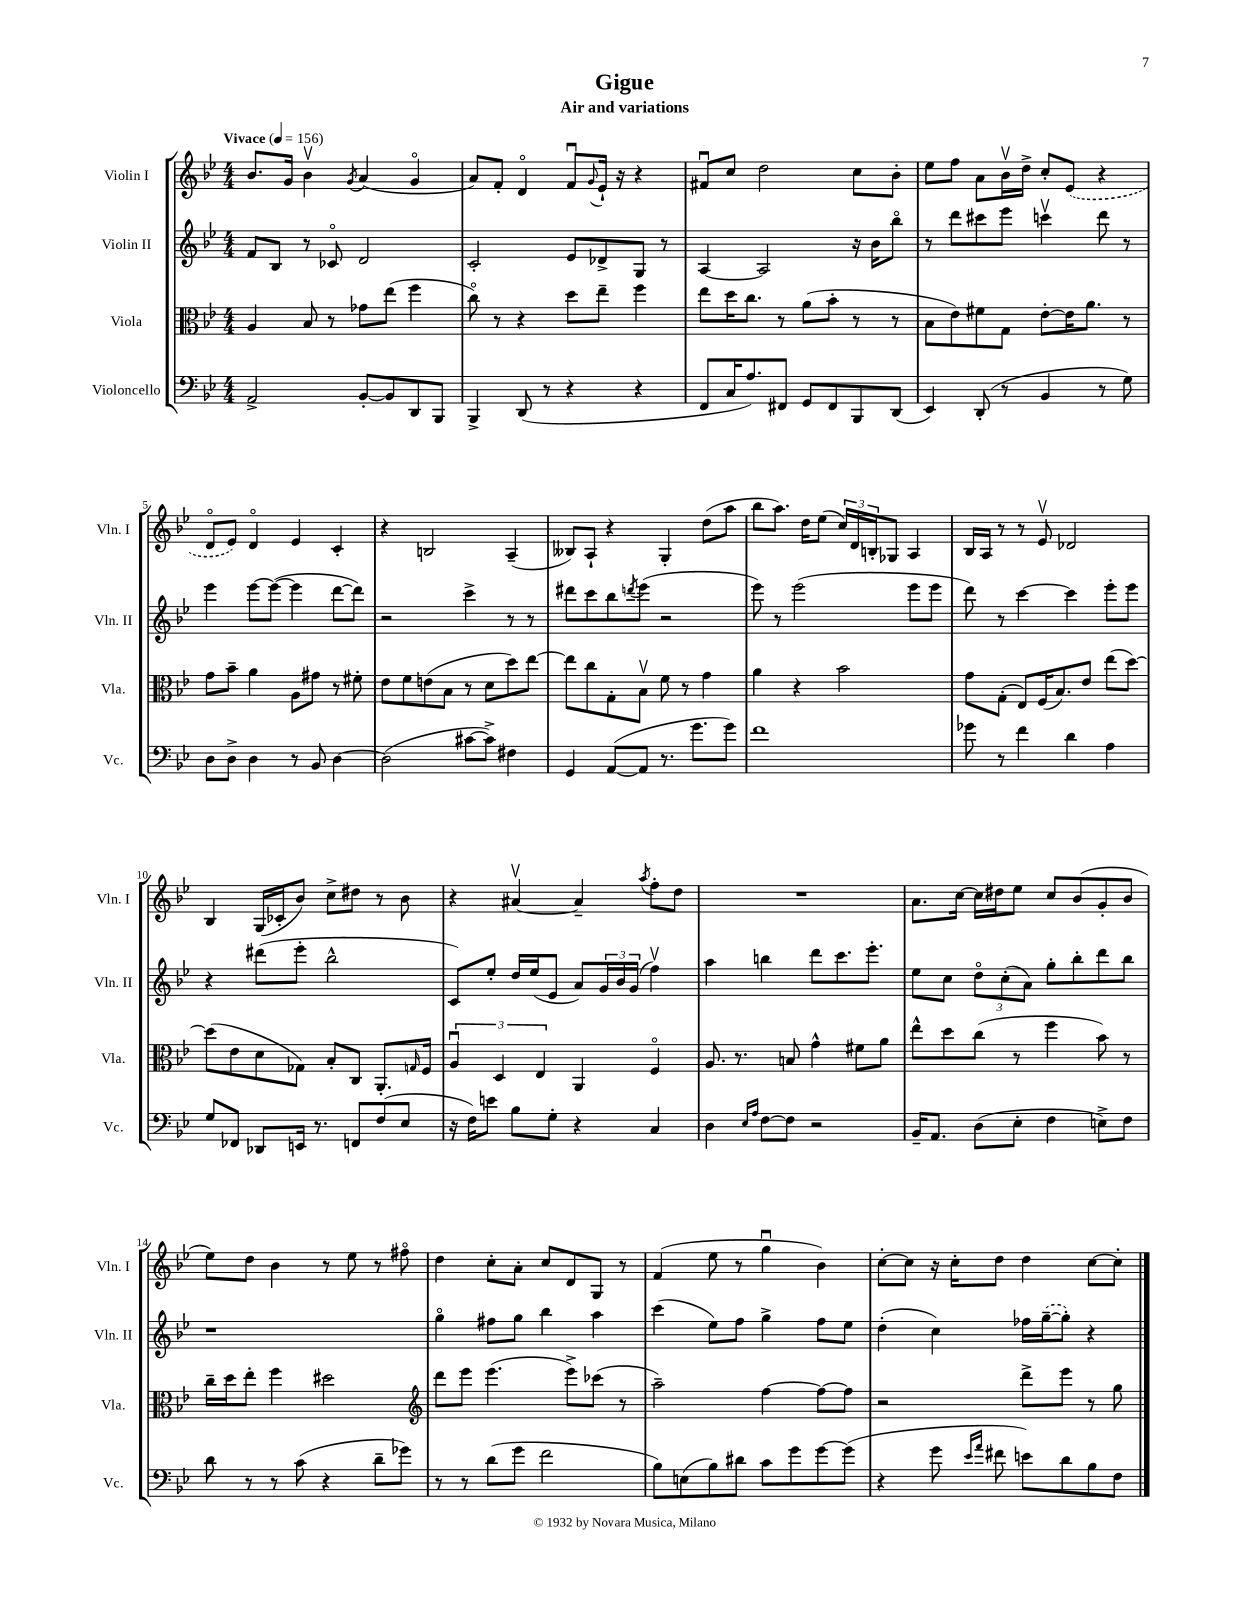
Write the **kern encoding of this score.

**kern	**kern	**kern	**kern
*staff4	*staff3	*staff2	*staff1
*clefF4	*clefC3	*clefG2	*clefG2
*k[b-e-]	*k[b-e-]	*k[b-e-]	*k[b-e-]
*M4/4	*M4/4	*M4/4	*M4/4
*MM156	*MM156	*MM156	*MM156
2AA^	4A	8f	8.b-
.	.	8B-	.
.	.	.	16g
.	8B-	8r	4b-v
.	8r	8c-o	.
.	.	.	8qg
[8BB-'	8g-	2d	(4a
8BB-]	(8ee-	.	.
8DD	4ff	.	4go
8BBB-	.	.	.
=	=	=	=
4BBB-^	8cco)	2c'	8a)
.	8r	.	8f'
(8DD	4r	.	4do
8r	.	.	.
4r	8dd	8e-	8fu
.	.	.	8qqg
.	8ee-~	8d-^	16e-`
.	.	.	16r
4r	4ff	8G	4r
.	.	8r	.
=	=	=	=
8FF	8ee-	[4A	8f#u
16C	16dd	.	8cc
8.A)	8.cc	.	.
.	.	2A]	2dd
8FF#	8r	.	.
8GG	(8a	.	.
8FF#	8b-'	.	.
8BBB-	8r	16r	8cc
.	.	16b-	.
(8DD	8r	8bb-o	8b-'
=	=	=	=
4EE-)	8B-	8r	8ee-
.	8e-)	8ddd	8ff
(8DD'	8f#	8ccc#	8a
8r	8G	8eee-	16b-v
.	.	.	16dd^
4BB-	[8e-'	4cccv	8cc'
.	16e-]	.	(8e-
.	8.a	.	.
8r	.	8ddd	4r
8G)	8r	8r	.
=	=	=	=
8D	8g	4eee-	8do
8D^	8b-~	.	8e-)
4D	4a	[8eee-	4do
.	.	(8eee-_	.
8r	8A	4eee-]	4e-
8BB-	8g#	.	.
[4D	8r	[8ddd	4c'
.	8f#'	8ddd])	.
=	=	=	=
(2D]	8e-	2r	4r
.	8f	.	.
.	(8e	.	2B
.	8B-	.	.
[8c#	8r	4ccc^	.
8c#^])	8d	.	.
4F#	8dd)	8r	(4A~
.	[8ee-	8r	.
=	=	=	=
4GG	8ee-]	8ddd#	8B--)
.	8cc	8ccc	8A`
([8AA	8G'	8bb-	4r
.	.	8qddd	.
8AA]	8B-v	(8eee-	.
8.r	8f	2r	4G'
.	8r	.	.
8.g	.	.	.
.	4g	.	(8dd
8g)	.	.	8aa
=	=	=	=
1f	4a	8eee-)	8bb-
.	.	8r	8.aa)
.	4r	(2eee-	.
.	.	.	16dd
.	.	.	(8ee-
.	2b-	.	24cc)
.	.	.	24d
.	.	.	24B'
.	.	.	8G-
.	.	8eee-	4A
.	.	8eee-	.
=	=	=	=
8g-	8g	8ddd)	16B-
.	.	.	16A
8r	(8G'	8r	8r
4f	8E-)	[4ccc	8r
.	(16F	.	8e-v
.	8.B-)	.	.
4d	.	4ccc]	2d-
.	8e-	.	.
4A	(8ee-	8eee-'	.
.	[8dd)	8eee-	.
=	=	=	=
8G	(8dd]	4r	4B-
8FF-	8e-	.	.
8DD-	8d	(8ddd#	(16G
.	.	.	16c-'
16EE	8G-)	8eee-'	8b-)
8.r	.	.	.
.	8B-'	2bb-^^	8cc^
8FF	8C	.	8dd#
(8F	8.AA'	.	8r
8E-	.	.	8b-
.	16qqG	.	.
.	16F	.	.
=	=	=	=
16r	6Au	8c)	4r
16F)	.	.	.
8e	.	8ee-'	.
.	6D	.	.
8B-	.	16dd	[4a#v
.	.	(16ee-	.
.	6E-	.	.
8G'	.	8e-	.
4r	4AA	8a)	4a#~]
.	.	24g	.
.	.	24b-	.
.	.	(24g	.
.	.	.	8qaa
4C	4Fo	4ffv)	8ff'
.	.	.	8dd
=	=	=	=
4D	8.A	4aa	1r
.	8.r	.	.
16qqE-	.	.	.
16qqA	.	.	.
[8F	.	4bb	.
8F]	8B	.	.
2r	4g^^	8ddd	.
.	.	8.ccc	.
.	8f#	.	.
.	.	8.eee-'	.
.	8a	.	.
=	=	=	=
16BB-~	8ee-^^	8ee-	8.a
8.AA	.	.	.
.	8dd	8cc	.
.	.	.	[16cc
(8D	(8cc	12ddo	16cc]
.	.	.	16dd#
.	.	(12cc'	.
8E-'	8r	.	8ee-
.	.	12a)	.
4F	4ff	8gg'	8cc
.	.	8bb-'	(8b-
8E^)	8b-)	8ddd	8g'
8F	8r	8bb-	8b-
=	=	=	=
8d	16cc~	1r	8ee-)
.	16dd	.	.
8r	8ee-'	.	8dd
8r	4ff	.	4b-
(8c	.	.	.
4r	2dd#	.	8r
.	.	.	8ee-
8d~	.	.	8r
8g-)	.	.	8ff#o
=	=	=	=
*	*clefG2	*	*
8r	8ddd	4ggo	4dd
8r	8eee-	.	.
(8d	(4.eee-	8ff#	8cc'
8g	.	8gg	8a'
2f	.	4bb-	8cc
.	8eee-^)	.	8d
.	(8ccc-	4aa	8G
.	8r	.	8r
=	=	=	=
8B-)	2aa~)	(4ccc	(4f
(8E	.	.	.
8B-)	.	8ee-)	8ee-
8d#	.	8ff	8r
8c	[4ff	4gg^	4ggu
8g	.	.	.
[8g	8ff_	8ff	4b-)
(8g]	8ff]	8ee-	.
=	=	=	=
4r	2r	(4dd'	[8cc'
.	.	.	8cc]
8g	.	4cc)	16r
.	.	.	16cc'
16qqe-	.	.	.
16qqa	.	.	.
8f#	.	.	8dd
8e)	8ddd^	16ff-	4dd
.	.	([16gg~	.
8d	8eee-	8gg'])	.
8B-	8r	4r	[8cc
8F	8gg	.	8cc']
==	==	==	==
*-	*-	*-	*-
